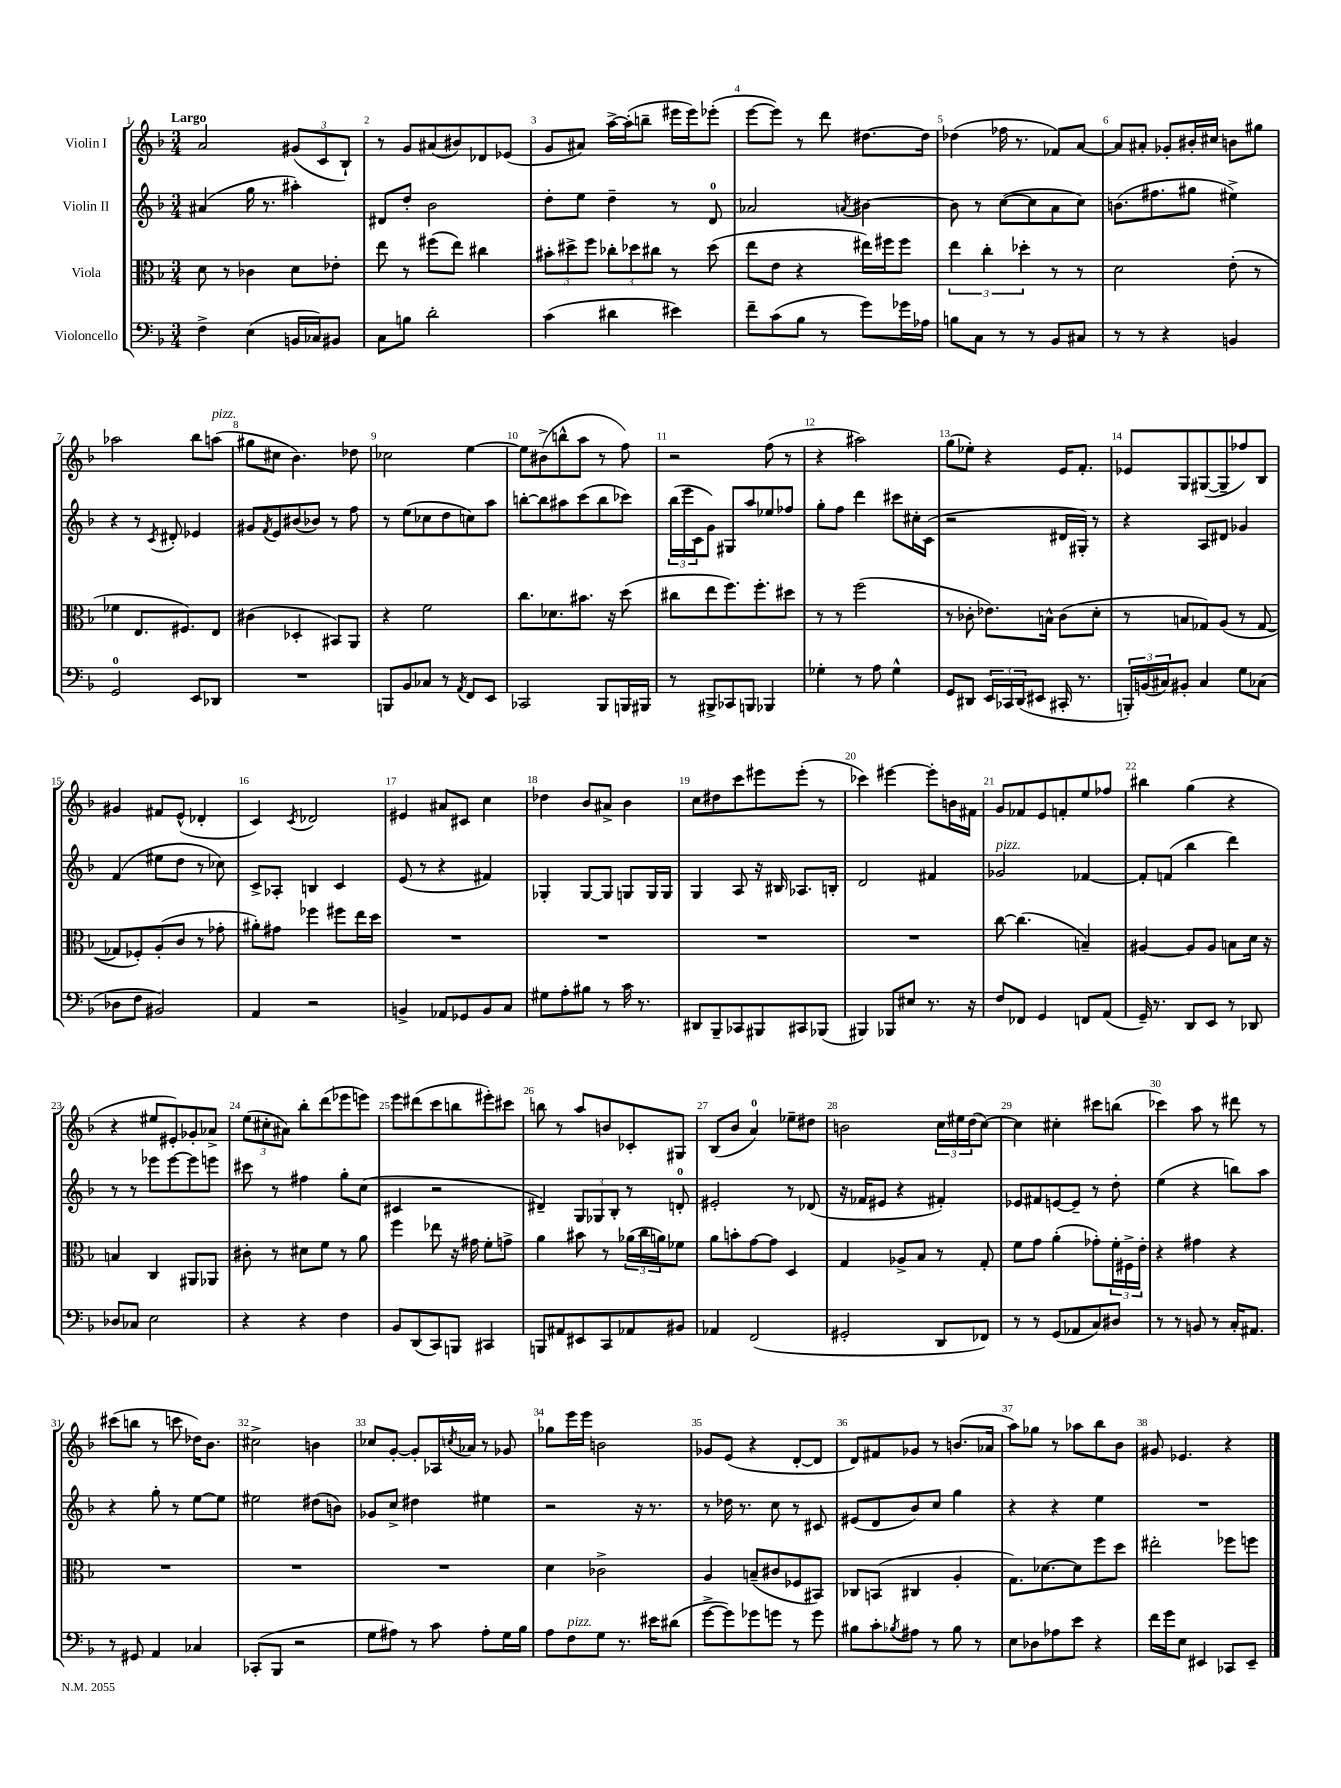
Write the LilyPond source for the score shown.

<<
\new StaffGroup <<
\new Staff = "s0" \with { instrumentName = "Violin I" } {
    \clef treble \key f \major \numericTimeSignature \time 3/4 \tempo "Largo"
    a'2 \tuplet 3/2 { gis'8( c'8 bes8-!) } |
    r8 g'8 ais'8( bis'8) des'8 ees'8( |
    g'8 ais'8) a''16~-> a''16-.( b''8-- eis'''16 eis'''16) ees'''8-.( |
    e'''8~ e'''8) r8 d'''8 dis''8.~ dis''16 |
    des''4( fes''16 r8. fes'8) a'8~ |
    a'8 ais'8-. ges'8-. bis'16-. cis''16 b'8 gis''8 |
    aes''2 bes''8 a''8^\markup { \italic "pizz." }( |
    gis''8 cis''8 bes'4.) des''8 |
    ces''2 e''4~ |
    e''8 bis'8->( b''8-^ a''8 r8 f''8) |
    r2 f''8( r8 |
    r4 ais''2) |
    g''8( ees''8-.) r4 e'16 f'8.-. |
    ees'8 g8 gis8~( gis8-- fes''8) bes8 |
    gis'4 fis'8 e'8-^( des'4-. |
    c'4) \acciaccatura { c'8 } des'2 |
    eis'4 ais'8 cis'8 c''4 |
    des''4 bes'8 ais'8-> bes'4 |
    c''8 dis''8 c'''8 eis'''8 eis'''8-.( r8 |
    ces'''4) eis'''4~ eis'''8-. b'16 fis'16 |
    g'8 fes'8 e'8 f'8-. e''8 fes''8 |
    bis''4 g''4( r4 |
    r4 eis''8 eis'8-.) ges'8-. aes'8-> |
    \tuplet 3/2 { e''8( cis''8-. ais'8) } bes''8-. d'''8( ees'''8 e'''8) |
    e'''8 dis'''8( c'''8 b''8 eis'''8-.) cis'''8 |
    b''8 r8 a''8 b'8 ces'8-. gis8 |
    bes8( bes'8 a'4-0) ees''8-- dis''8 |
    b'2 \tuplet 3/2 { c''16 eis''16 d''16( } c''8~) |
    c''4 cis''4-. cis'''8 b''8( |
    ces'''4) a''8 r8 dis'''8 r8 |
    cis'''8( b''8 r8 c'''8 des''16) bes'8. |
    cis''2-> b'4 |
    ces''8 g'8~-. g'8-. aes16 \acciaccatura { c''8 } aes'16 r8 ges'8 |
    ges''8 e'''16 e'''16 b'2 |
    ges'8 e'8( r4 d'8~-. d'8 |
    d'8) fis'8 ges'8 r8 b'8.( aes'16 |
    a''8) ges''8 r8 aes''8 bes''8 bes'8 |
    gis'8 ees'4. r4 \bar "|." |
}
\new Staff = "s1" \with { instrumentName = "Violin II" } {
    \clef treble \key f \major \numericTimeSignature \time 3/4
    ais'4( g''16 r8. ais''4-.) |
    dis'8 d''8-. bes'2 |
    d''8-. e''8 d''4-- r8 d'8-0 |
    aes'2 \acciaccatura { a'8 } bis'4~ |
    bis'8 r8 c''8~( c''8 a'8 c''8) |
    b'8.( fis''8. gis''8 eis''4->) |
    r4 r8 \acciaccatura { c'8 } dis'8-. ees'4 |
    gis'8 \acciaccatura { f'8 } e'8 bis'8( bes'8) r8 f''8 |
    r8 e''8( ces''8 d''8 c''8) a''8 |
    b''8~-. b''8 ais''8 c'''8( b''8 ces'''8) |
    \tuplet 3/2 { bes''16( e'''16 c'16 } g'8) gis8 a''8 ees''8 fes''8 |
    g''8-. f''8 d'''4 cis'''8 cis''16-. c'16( |
    r2 dis'16 gis16-.) r8 |
    r4 a8 dis'8 ges'4 |
    f'4( eis''8 d''8 r8 ces''8) |
    c'8-> aes8-. b4 c'4 |
    e'8( r8 r4 fis'4) |
    ges4-. ges8~ ges8 g8 g16 g16 |
    g4 a8 r16 bis16 aes8. b16-. |
    d'2 fis'4 |
    ges'2^\markup { \italic "pizz." } fes'4~ |
    fes'8-. f'8( bes''4 d'''4) |
    r8 r8 ees'''8 ees'''8~ ees'''8 e'''8 |
    cis'''8 r8 fis''4 g''8-. c''8( |
    cis'4 r2 |
    dis'4--) \tuplet 3/2 { g8 ges8 bes8-. } r8 d'8-0-. |
    eis'2-. r8 des'8( |
    r16 fes'16 eis'8 r4 fis'4-.) |
    ees'8 fis'8 e'8~ e'8-- r8 d''8-. |
    e''4( r4 b''8) a''8 |
    r4 g''8-. r8 e''8~ e''8 |
    eis''2 dis''8( b'8) |
    ges'8 c''8-> dis''4 eis''4 |
    r2 r16 r8. |
    r8 des''16 r8. c''8 r8 cis'8 |
    eis'8( d'8 bes'8) c''8 g''4 |
    r4 r4 e''4 |
    R2. \bar "|." |
}
\new Staff = "s2" \with { instrumentName = "Viola" } {
    \clef alto \key f \major \numericTimeSignature \time 3/4
    d'8 r8 ces'4 d'8 ees'8-. |
    e''8 r8 fis''8( e''8) cis''4 |
    \tuplet 3/2 { bis'8-. dis''8-> f''8 } \tuplet 3/2 { ces''8-. des''8 cis''8 } r8 des''8( |
    e''8 e'8 r4 eis''16) fis''16 fis''8 |
    \tuplet 3/2 { e''4 c''4-. des''4-. } r8 r8 |
    d'2 e'8-.( r8 |
    fes'4 e8. fis8.) e8 |
    cis'4( des4-. bis,8) a,8 |
    r4 f'2 |
    c''8. des'8. bis'8. r16 d''8( |
    cis''8 e''8 f''8.) f''8.-. dis''8 |
    r8 r8 f''2( |
    r8 ces'8-. ees'8.) b16-^ ces'8( d'8-. |
    r8 b8 ges8) a8( r8 ges8~ |
    ges8 fes8-.) a8-.( c'8 r8 ges'8-. |
    ais'8-.) gis'8 fes''4 fis''8 e''16 d''16 |
    R2. |
    R2. |
    R2. |
    R2. |
    c''8~ c''4.( b4--) |
    ais4~ ais8 ais8 b8 d'16 r16 |
    b4 c4 ais,8 aes,8 |
    cis'8-. r8 dis'8 f'8 r8 a'8 |
    f''4 ees''8 r16 gis'16 f'8-. g'8-> |
    a'4 bis'8 r8 \tuplet 3/2 { aes'16( c''16 a'16) } fes'8 |
    a'8 b'8-. g'8~ g'8 d4 |
    g4 aes8-> bes8 r8 g8-. |
    f'8 g'8 a'4-.( ges'8-.) \tuplet 3/2 { f'16-. fis16-> e'16-. } |
    r4 gis'4 r4 |
    R2. |
    R2. |
    R2. |
    d'4 ces'2-> |
    a4 b8--( cis'8 fes8 bis,8) |
    ces8 b,8( cis4 a4-. |
    g8.) des'8.~ des'8 f''8 d''8 |
    eis''2-. fes''8 f''8 \bar "|." |
}
\new Staff = "s3" \with { instrumentName = "Violoncello" } {
    \clef bass \key f \major \numericTimeSignature \time 3/4
    f4-> e4( b,16 ces16) bis,8 |
    c8 b8 d'2-. |
    c'4( dis'4 eis'4) |
    f'8-- c'8( bes8 r8 g'8) ges'16 aes16 |
    b8 c8 r8 r8 bes,8 cis8 |
    r8 r8 r4 b,4 |
    g,2-0 e,8 des,8 |
    R2. |
    b,,8 bes,8 ces8 r8 \acciaccatura { a,8 } f,8 e,8 |
    ces,2 bes,,8 b,,16 bis,,16 |
    r8 bis,,8-> ces,8 b,,8 bes,,4 |
    ges4-. r8 a8 ges4-^ |
    g,8 dis,8 \tuplet 3/2 { e,16 ces,16 dis,16( } eis,8 cis,16-. r8. |
    \tuplet 3/2 { b,,16-.) b,16( cis16) } bis,8-. cis4 g8 ces8( |
    des8 f8 bis,2) |
    a,4 r2 |
    b,4-> aes,8 ges,8 b,8 c8 |
    gis8 a8-. bis8 r8 c'16 r8. |
    dis,8 bes,,8-- ces,8 bis,,8 cis,8 bes,,8( |
    bis,,4) bes,,8 eis8 r8. r16 |
    f8 fes,8 g,4 f,8 a,8( |
    g,16--) r8. d,8 e,8 r8 des,8 |
    des8 ces8 e2 |
    r4 r4 f4 |
    bes,8 d,8( c,8) b,,8 cis,4 |
    b,,8 ais,8 eis,8 c,8 aes,8 bis,8 |
    aes,4 f,2( |
    gis,2-. d,8 fes,8) |
    r8 r8 g,8( aes,8 c8) dis8 |
    r8 r8 b,8 r8 c16-. ais,8. |
    r8 gis,8 a,4 ces4 |
    ces,8-.( bes,,8 r2 |
    g8 ais8) r8 c'8 ais8-. g16 bes16 |
    a8 f8^\markup { \italic "pizz." } g8 r8. eis'16 dis'8( |
    g'8~-> g'8) ges'8 g'8 r8 g'8 |
    bis8 c'8-. \acciaccatura { bes8 } ais8 r8 bes8 r8 |
    e8 des8 aes8 e'8 r4 |
    f'16 g'16 e8 eis,4 ces,8 eis,8-- \bar "|." |
}
>>
>>
\layout { \context { \Score \override BarNumber.break-visibility = ##(#f #t #t) barNumberVisibility = #all-bar-numbers-visible } }
